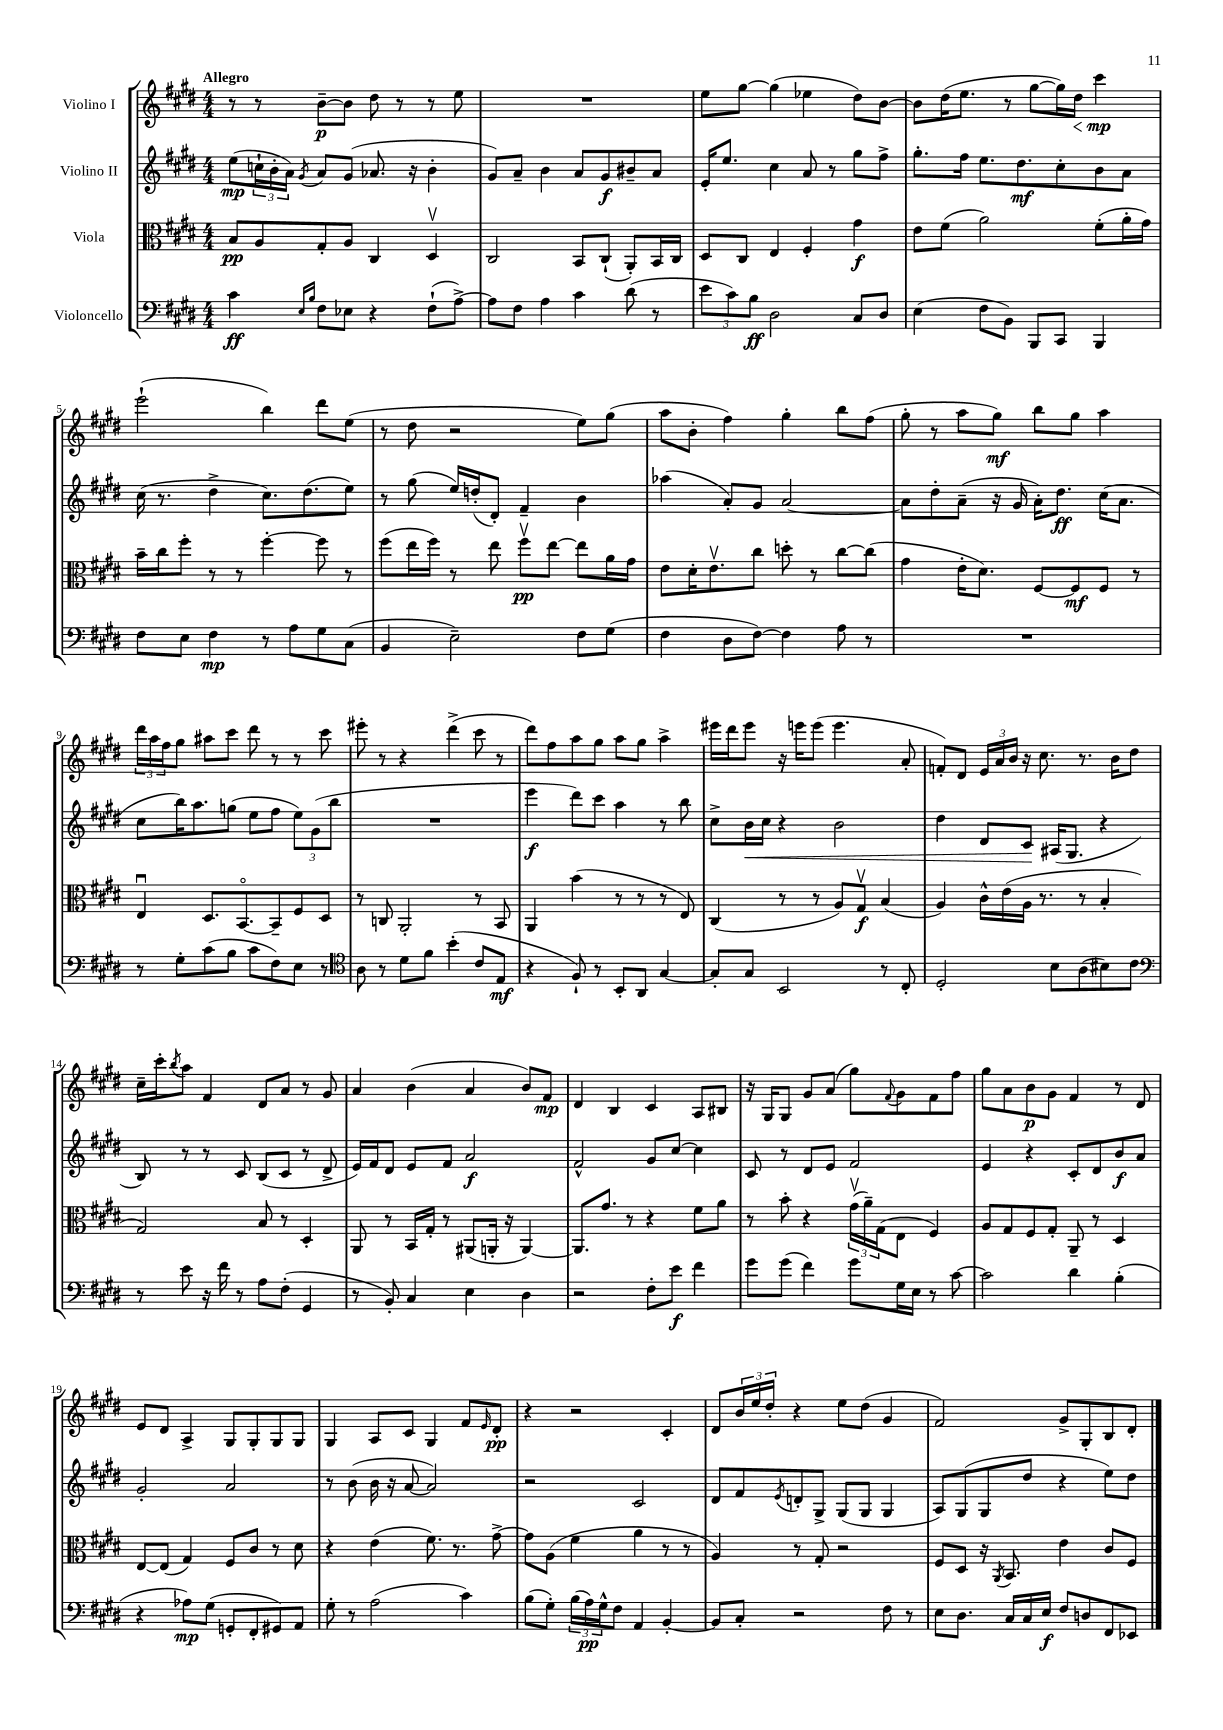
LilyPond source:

<<
\new StaffGroup <<
\new Staff = "s0" \with { instrumentName = "Violino I" } {
    \clef treble \key e \major \numericTimeSignature \time 4/4 \tempo "Allegro"
    r8 r8 b'8~--\p b'8 dis''8 r8 r8 e''8 |
    R1 |
    e''8 gis''8~ gis''4( ees''4 dis''8) b'8~ |
    b'8 dis''16( e''8. r8 gis''8~ gis''16) dis''16\< cis'''4\mp\! |
    e'''2-!( b''4) dis'''8 e''8( |
    r8 dis''8 r2 e''8) gis''8( |
    a''8 b'8-. fis''4) gis''4-. b''8 fis''8( |
    gis''8-. r8 a''8 gis''8\mf) b''8 gis''8 a''4 |
    \tuplet 3/2 { dis'''16 a''16 fis''16 } gis''8 ais''8 cis'''8 dis'''8 r8 r8 cis'''8 |
    eis'''8-. r8 r4 dis'''4->( cis'''8 r8 |
    dis'''8) fis''8 a''8 gis''8 a''8 gis''8 a''4-> |
    eis'''16 dis'''16 eis'''8 r16 e'''16 e'''8( e'''4. a'8-. |
    f'8-.) dis'8 \tuplet 3/2 { e'16 a'16 b'16 } r16 cis''8. r8. b'16 dis''8 |
    cis''16-- cis'''16-. \acciaccatura { b''8 } a''8 fis'4 dis'8 a'8 r8 gis'8 |
    a'4 b'4( a'4 b'8) fis'8\mp |
    dis'4 b4 cis'4 a8 bis8 |
    r16 gis16 gis8 gis'8 a'8( gis''8) \appoggiatura { fis'8 } gis'8 fis'8 fis''8 |
    gis''8 a'8 b'8\p gis'8 fis'4 r8 dis'8 |
    e'8 dis'8 a4-> gis8 gis8-. gis8 gis8 |
    gis4 a8 cis'8 gis4 fis'8 \grace { e'16 } dis'8-.\pp |
    r4 r2 cis'4-. |
    dis'8 \tuplet 3/2 { b'16 e''16 dis''16-. } r4 e''8 dis''8( gis'4 |
    fis'2) gis'8-> gis8-. b8 dis'8-. \bar "|." |
}
\new Staff = "s1" \with { instrumentName = "Violino II" } {
    \clef treble \key e \major \numericTimeSignature \time 4/4
    e''8\mp( \tuplet 3/2 { c''16-! b'16-. a'16) } \acciaccatura { gis'8 } a'8 gis'8( aes'8. r16 b'4-. |
    gis'8) a'8-- b'4 a'8 gis'8\f bis'8-- a'8 |
    e'16-. e''8. cis''4 a'8 r8 gis''8 fis''8-> |
    gis''8.-. fis''16 e''8. dis''8.\mf cis''8-. b'8 a'8 |
    cis''16( r8. dis''4-> cis''8.) dis''8.( e''8) |
    r8 gis''8( e''16) d''16-.( dis'8-.) fis'4-- b'4 |
    aes''4( a'8-.) gis'8 a'2~ |
    a'8 dis''8-. a'8--( r16 gis'16 a'16-.) dis''8.\ff cis''16( a'8. |
    cis''8 b''16) a''8. g''8( e''8 fis''8 \tuplet 3/2 { e''8) gis'8( b''8 } |
    R1 |
    e'''4\f dis'''8) cis'''8 a''4 r8 b''8 |
    cis''8-> b'16\< cis''16 r4 b'2 |
    dis''4 dis'8 cis'8\! ais16( gis8. r4 |
    b8) r8 r8 cis'8 b8( cis'8 r8 dis'8-> |
    e'16) fis'16 dis'8 e'8 fis'8 a'2\f |
    fis'2-^ gis'8 cis''8~ cis''4 |
    cis'8 r8 dis'8 e'8 fis'2 |
    e'4 r4 cis'8-. dis'8 b'8\f a'8 |
    gis'2-. a'2 |
    r8 b'8( b'16 r16 a'8~ a'2) |
    r2 cis'2 |
    dis'8 fis'8 \acciaccatura { e'8 } d'8-. gis8-> gis8( gis8 gis4 |
    a8) gis8( gis8 dis''8 r4 e''8) dis''8 \bar "|." |
}
\new Staff = "s2" \with { instrumentName = "Viola" } {
    \clef alto \key e \major \numericTimeSignature \time 4/4
    b8\pp a8 gis8-. a8 cis4 dis4\upbow |
    cis2 b,8 cis8-!( a,8-.) b,16 cis16 |
    dis8 cis8 e4 fis4-. gis'4\f |
    e'8 fis'8( a'2) fis'8-.( a'16-. gis'16) |
    b'16-- cis''16 fis''8-. r8 r8 fis''4~-. fis''8 r8 |
    fis''8( e''16 fis''16) r8 e''8 fis''8\upbow\pp e''8~ e''8 a'16 gis'16 |
    e'8 dis'16-. e'8.\upbow cis''8 d''8-. r8 cis''8~ cis''8( |
    gis'4 e'16-. dis'8.) fis8~ fis8\mf fis8 r8 |
    e4\downbow dis8. b,8.~\flageolet b,8-- fis8 dis8 |
    r8 c8 a,2-. r8 b,8 |
    a,4 b'4( r8 r8 r8 e8) |
    cis4( r8 r8 a8) gis8\upbow\f b4( |
    a4) cis'16-^ e'16( a16 r8. r8 b4-. |
    gis2) b8 r8 dis4-. |
    a,8 r8 b,16 gis16-. r8 ais,8( a,16-. r16 a,4~) |
    a,8. gis'8. r8 r4 fis'8 a'8 |
    r8 b'8-. r4 \tuplet 3/2 { gis'16\upbow( a'16--) gis16( } e8 fis4) |
    a8 gis8 fis8 gis8-. a,8-- r8 dis4 |
    e8~ e8( gis4) fis8 cis'8 r8 dis'8 |
    r4 e'4( fis'8.) r8. gis'8~-> |
    gis'8 a8( fis'4 a'4 r8 r8 |
    a4) r8 gis8-. r2 |
    fis8 dis8 r16 \acciaccatura { a,8 } b,8. e'4 cis'8 fis8 \bar "|." |
}
\new Staff = "s3" \with { instrumentName = "Violoncello" } {
    \clef bass \key e \major \numericTimeSignature \time 4/4
    cis'4\ff \grace { e16 b16 } fis8 ees8 r4 fis8-!( a8~->) |
    a8 fis8 a4 cis'4 dis'8( r8 |
    \tuplet 3/2 { e'8 cis'8) b8\ff } dis2 cis8 dis8 |
    e4( fis8 b,8) b,,8 cis,8 b,,4 |
    fis8 e8 fis4\mp r8 a8 gis8 cis8( |
    b,4 e2--) fis8 gis8( |
    fis4 dis8 fis8~) fis4 a8 r8 |
    R1 |
    r8 gis8-. cis'8( b8 cis'8 fis8) e8 r8 |
    \clef tenor a8 r8 dis'8 fis'8 b'4-.( cis'8 e8\mf |
    r4 fis8-!) r8 b,8-. a,8 gis4~ |
    gis8-. gis8 b,2 r8 cis8-. |
    dis2-. b8 a8( bis8) cis'8 |
    \clef bass r8 e'8 r16 fis'16 r8 a8 fis8-.( gis,4 |
    r8 b,8-.) cis4 e4 dis4 |
    r2 fis8-. e'8\f fis'4 |
    gis'8 gis'8( fis'4) gis'8 gis16 e16 r8 cis'8~ |
    cis'2 dis'4 b4-.( |
    r4 aes8\mp) gis8( g,8-. fis,8-. gis,8) a,8 |
    gis8-. r8 a2( cis'4) |
    b8( gis8-.) \tuplet 3/2 { b16( a16\pp) gis16-^ } fis8 a,4 b,4~-. |
    b,8 cis8-. r2 fis8 r8 |
    e8 dis8. cis16 cis16 e16\f fis8 d8 fis,8 ees,8 \bar "|." |
}
>>
>>
